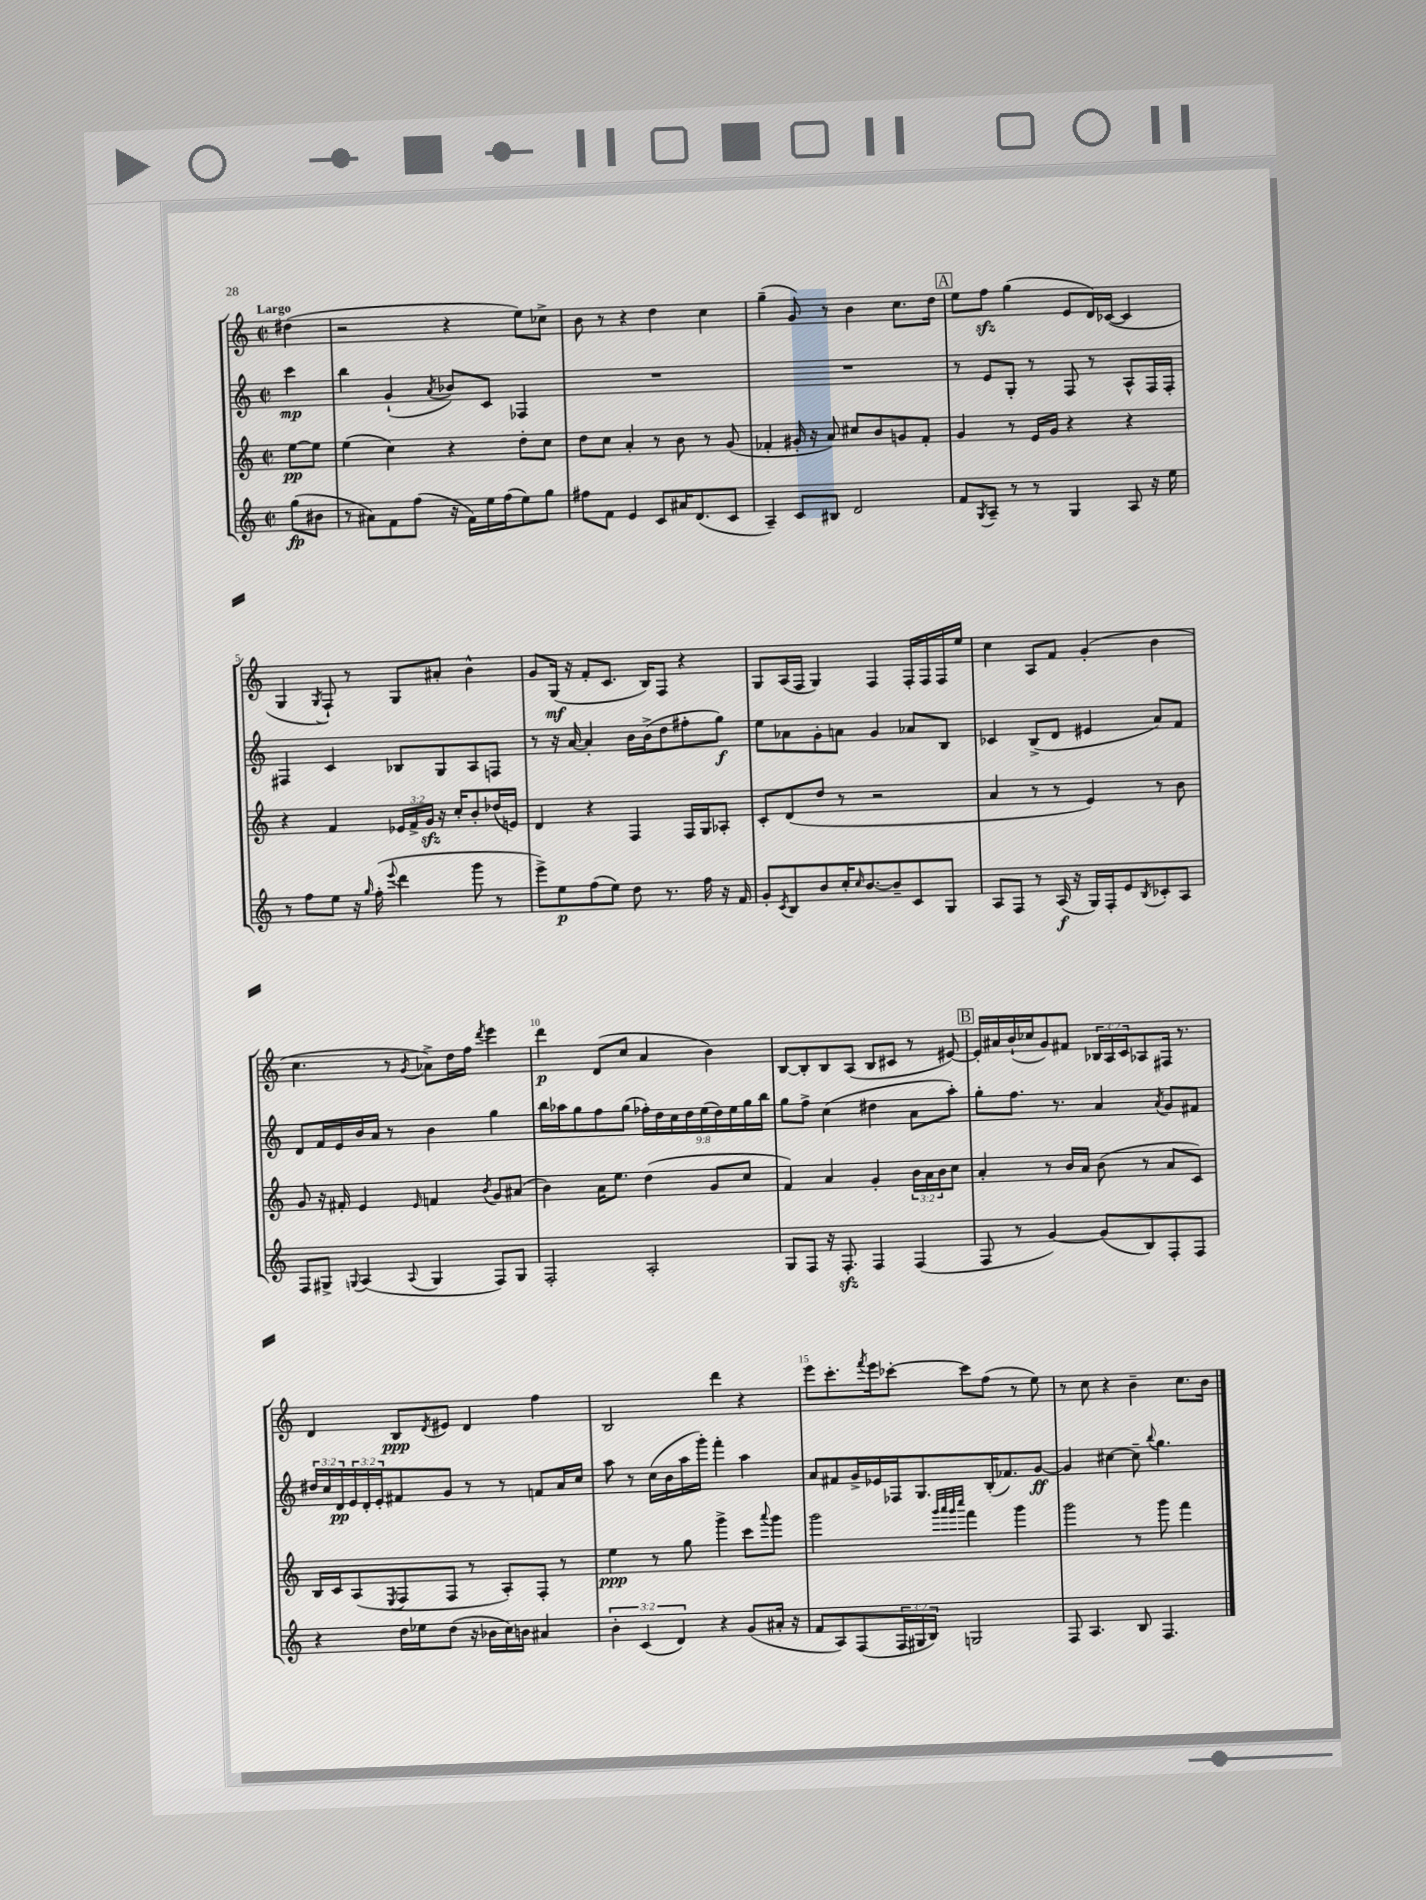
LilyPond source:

<<
\new StaffGroup <<
\new Staff = "s0" {
    \clef treble \key c \major \defaultTimeSignature \time 2/2 \override Staff.TupletNumber.text = #tuplet-number::calc-fraction-text \partial 4 \tempo "Largo"
    dis''4( |
    r2 r4 e''8) ces''8-> |
    b'8 r8 r4 d''4 c''4 |
    g''4--( g'8) r8 b'4 c''8. d''16 |
    \mark \markup { \box "A" } e''8 f''8\sfz g''4( e'8 d'16) ces'16~( ces'4 |
    g4 \acciaccatura { g8 } f8-!) r8 g8 ais'8-. b'4-^ |
    g'8 g16\mf( r16 f'8-. c'8. b16) f8 r4 |
    g8 a16( f16 g4) f4 f16-. f16 f16 e''16 |
    c''4 a8 f'8 g'4-.( b'4 |
    c''4. r8 \acciaccatura { g'8 } aes'8->) d''16 f''16 \acciaccatura { d'''8 } e'''4 |
    d'''4\p d'8( c''8 a'4 b'4) |
    b8~ b8-. b8 a8( b8 cis'8 r8 eis'8~) |
    \mark \markup { \box "B" } eis'16-. ais'16 b'16-!( ces''16 g'8) fis'8 \tuplet 3/2 { bes16 a16 c'16 } aes8 fis16 r8. |
    d'4 b8\ppp \acciaccatura { d'8 } eis'8 d'4 f''4 |
    b2 d'''4 r4 |
    e'''8 c'''8.-. \acciaccatura { f'''8 } e'''16 ces'''8~-. ces'''8 f''8( r8 e''8) |
    r8 c''8 r4 b'4-- c''8. b'16 \bar "|." |
}
\new Staff = "s1" {
    \clef treble \key c \major \defaultTimeSignature \time 2/2 \override Staff.TupletNumber.text = #tuplet-number::calc-fraction-text \partial 4
    c'''4\mp |
    b''4 g'4-!( \acciaccatura { a'8 } bes'8) c'8 fes4 |
    R1 |
    R1 |
    \mark \markup { \box "A" } r8 e'8 g8-. r8 f8 r8 a8-^ f16 f16-. |
    fis4 c'4 bes8 g8 a8 f8 |
    r8 r16 a'16~ a'4-. b'16 b'16->( d''8 fis''8-. g''8\f) |
    e''8 aes'8 g'8-. a'8 g'4 aes'8 b8 |
    ces'4 b8->( d'8 eis'4 a'8) f'8 |
    d'8 f'16 e'16 b'16 a'16 r8 b'4 g''4 |
    b''16 aes''16 g''8 f''8 g''8( \tuplet 9/8 { fes''16-.) d''16 c''16 d''16 e''16( d''16) e''16 g''16 b''16 } |
    g''8 f''8-> c''4( dis''4 a'8 a''8-.) |
    \mark \markup { \box "B" } g''8-. f''8. r8. a'4 \acciaccatura { a'8 } g'8 fis'8 |
    \tuplet 3/2 { dis''16 c''16 d'16\pp } \tuplet 3/2 { e'16 d'16-. e'16-. } fis'8 g'8 r8 r8 f'8 a'16 c''16 |
    a''8 r8 c''16( b'16 a''16 g'''16-.) f'''4-. a''4 |
    a'8 fis'8 g'16-> ees'16 fes16 g8. b16-.( fes'8.) g'8~\ff |
    g'4 cis''4~ cis''8-- \appoggiatura { b''8 } g''4. \bar "|." |
}
\new Staff = "s2" {
    \clef treble \key c \major \defaultTimeSignature \time 2/2 \override Staff.TupletNumber.text = #tuplet-number::calc-fraction-text \partial 4
    e''8~\pp e''8 |
    e''4( c''4) r4 d''8-. c''8 |
    d''8 c''8 a'4-. r8 b'8 r8 g'8( |
    fes'4-. gis'16-. r16 a'8) cis''8 b'8 g'8 fes'8-. |
    \mark \markup { \box "A" } g'4 r8 e'16 g'16 r4 r4 |
    r4 f'4 \tuplet 3/2 { ees'16 f'16-> g'16\sfz } r16 c''16-. b'8-. des''16( e'16) |
    d'4 r4 f4 f16 g16 aes8-. |
    c'8-. d'8( d''8 r8 r2 |
    a'4 r8 r8 e'4) r8 b'8 |
    g'8 r16 fis'16-. e'4 \grace { e'16 } f'4 \acciaccatura { b'8 } g'8 ais'8( |
    b'4) a'16 e''8. d''4( g'8 c''8 |
    f'4) a'4 g'4-. \tuplet 3/2 { b'16 a'16 b'16 } c''8 |
    \mark \markup { \box "B" } a'4-. r8 b'16 a'16 b'8( r8 a'8 c'8) |
    b16 c'16 a8( \acciaccatura { e8 } f8 f8 r8 a8-.) f8-. r8 |
    e''4\ppp r8 g''8 g'''4-> c'''8 \appoggiatura { a'''8 } g'''8 |
    g'''2 \grace { g'''32 a'''32 g'''32 c''''32 } f'''4 g'''4 |
    g'''2 r8 g'''8 f'''4 \bar "|." |
}
\new Staff = "s3" {
    \clef treble \key c \major \defaultTimeSignature \time 2/2 \override Staff.TupletNumber.text = #tuplet-number::calc-fraction-text \partial 4
    g''8\fp( bis'8 |
    r8 ais'8) f'8 f''8( r16 f'16) e''16 f''16( e''8) g''8 |
    fis''8 f'8 e'4 c'8 ais'16 d'8.( c'8 |
    a4--) c'8 bis8 d'2 |
    \mark \markup { \box "A" } f'8 \acciaccatura { g8 } a8-- r8 r8 g4 a8 r16 e''16 |
    r8 f''8 e''8 r16 \grace { g''16 } f''16-.( \appoggiatura { e'''8 } d'''4 g'''8 r8 |
    e'''8->) e''8\p f''8( e''8) d''8 r8. f''16 r16 f'16 |
    g'8-. \acciaccatura { c'8 } b8 b'8 c''16-. \grace { c''16 } b'8.~ b'8-- c'8 g8 |
    a8 f8 r8 a16\f( r16 g16) f16-. e'8 \acciaccatura { b8 } ces'8-. a8 |
    f8 gis8-> \appoggiatura { g8 } a4( \appoggiatura { a8 } g4 f8) g8 |
    f2-. a2-. |
    g8 f8 r16 f8.-.\sfz f4 f4( |
    \mark \markup { \box "B" } f8 r8 g'4~) g'8( b8) f8-. f8 |
    r4 d''16 ees''16 d''8( r16 bes'16 c''16) b'16 ais'4 |
    \tuplet 3/2 { b'4-. c'4( d'4) } r4 g'8( ais'16-. r16 |
    f'8 a8) f8( \tuplet 3/2 { f16 gis16 b16) } g2 |
    f8 a4. b8 f4. \bar "|." |
}
>>
>>
\layout { \context { \Score \override BarNumber.break-visibility = ##(#f #t #t) barNumberVisibility = #(every-nth-bar-number-visible 5) } }
